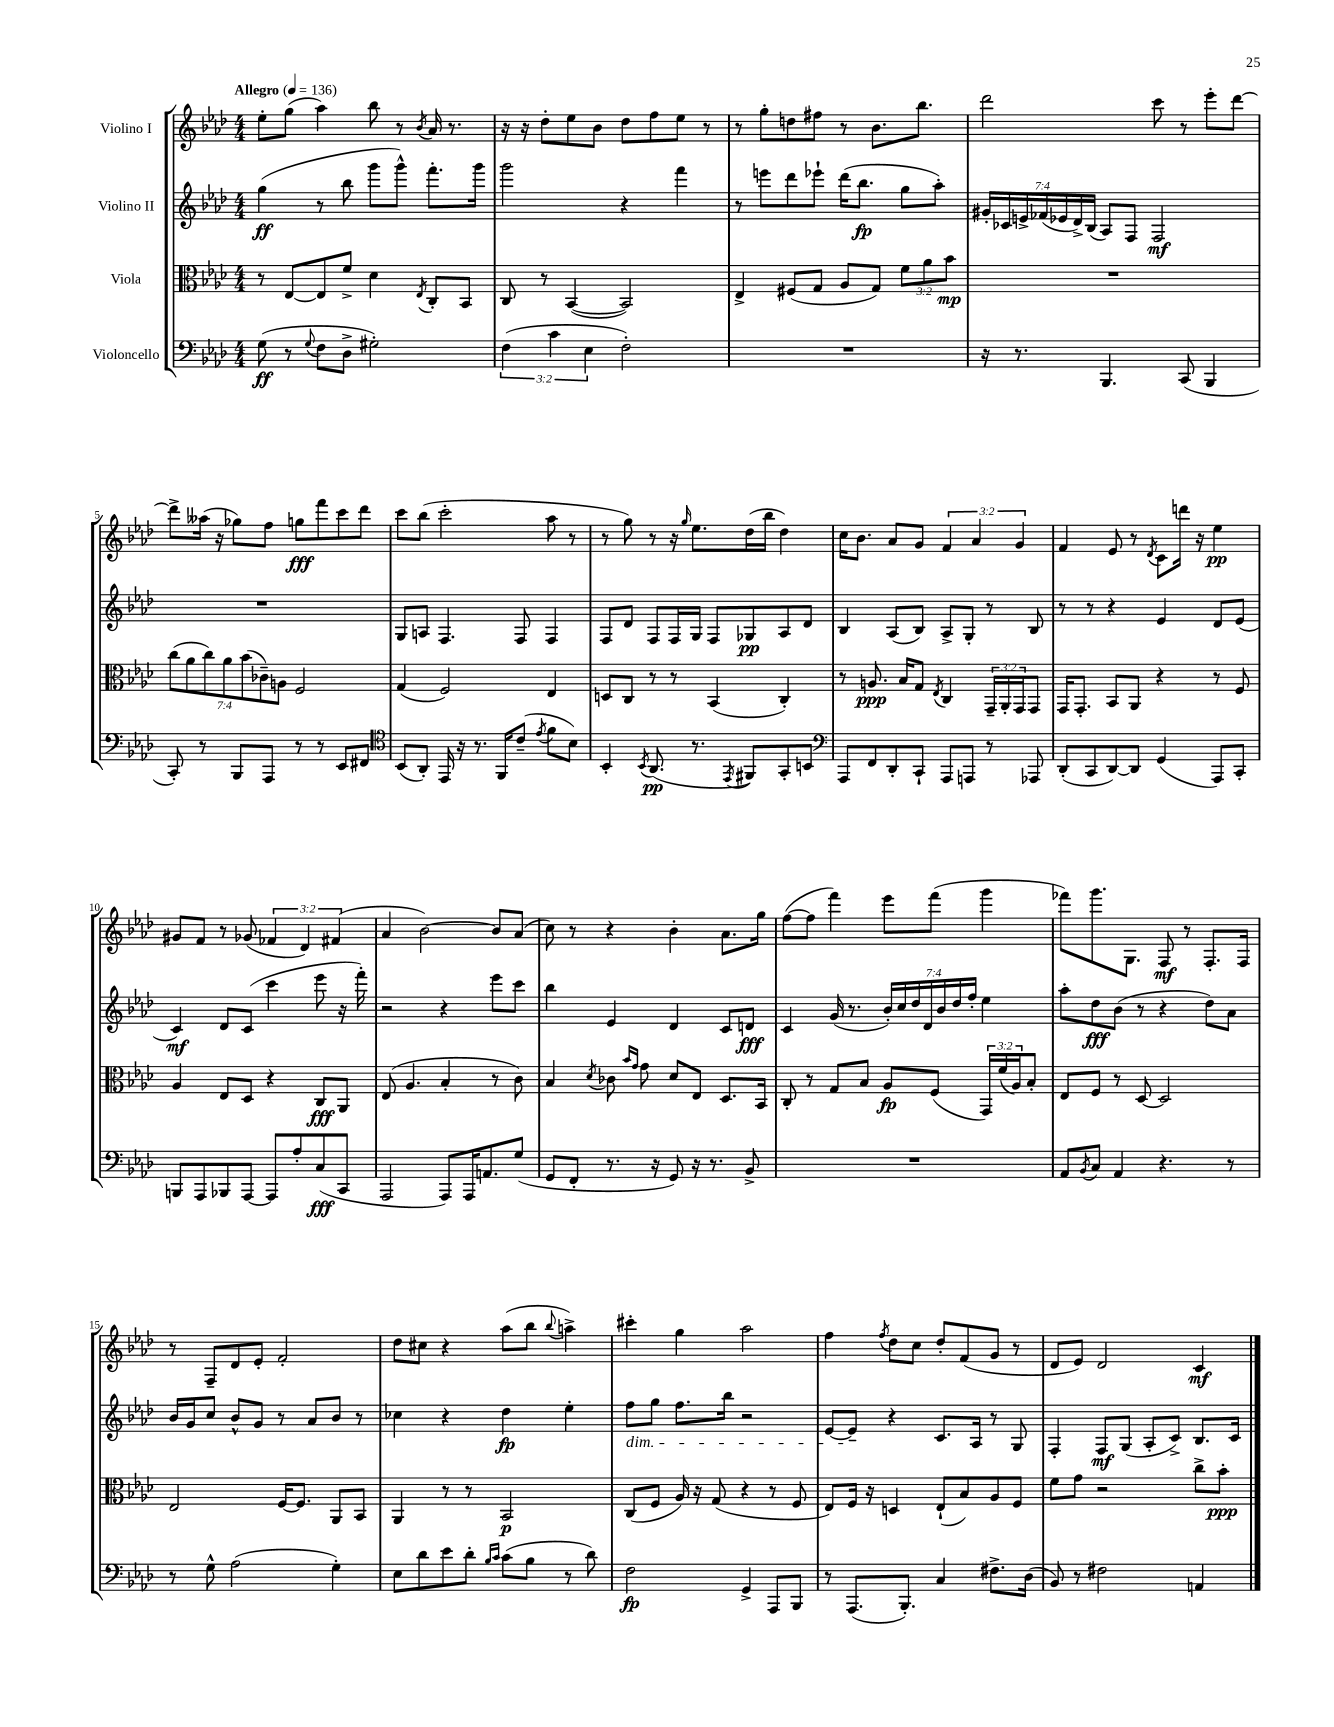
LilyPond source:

<<
\new StaffGroup <<
\new Staff = "s0" \with { instrumentName = "Violino I" } {
    \clef treble \key aes \major \numericTimeSignature \time 4/4 \override Staff.TupletNumber.text = #tuplet-number::calc-fraction-text \tempo "Allegro" 4 = 136
    ees''8-. g''8( aes''4) bes''8 r8 \acciaccatura { bes'8 } aes'16 r8. |
    r16 r16 des''8-. ees''8 bes'8 des''8 f''8 ees''8 r8 |
    r8 g''8-. d''8 fis''8 r8 bes'8. bes''8. |
    des'''2 c'''8 r8 ees'''8-. des'''8~ |
    des'''8-> aeses''16( r16 ges''8) f''8 g''8\fff f'''8 c'''8 des'''8 |
    c'''8 bes''8( c'''2-. aes''8 r8 |
    r8 g''8) r8 r16 \grace { g''16 } ees''8. des''16( bes''16 des''4) |
    c''16 bes'8. aes'8 g'8 \tuplet 3/2 { f'4 aes'4 g'4 } |
    f'4 ees'8 r8 \acciaccatura { des'8 } c'8 d'''16 r16 ees''4\pp |
    gis'8 f'8 r8 ges'8( \tuplet 3/2 { fes'4 des'4) fis'4( } |
    aes'4 bes'2~) bes'8 aes'8( |
    c''8) r8 r4 bes'4-. aes'8. g''16 |
    f''8~( f''8 f'''4) ees'''8 f'''8( g'''4 |
    fes'''8) g'''8. g8. f8\mf r8 f8.-. f16 |
    r8 f8-- des'8 ees'8-. f'2-. |
    des''8 cis''8 r4 aes''8( bes''8 \appoggiatura { bes''8 } a''4->) |
    cis'''4-. g''4 aes''2 |
    f''4 \acciaccatura { f''8 } des''8 c''8 des''8-. f'8( g'8 r8 |
    des'8 ees'8) des'2 c'4\mf \bar "|." |
}
\new Staff = "s1" \with { instrumentName = "Violino II" } {
    \clef treble \key aes \major \numericTimeSignature \time 4/4 \override Staff.TupletNumber.text = #tuplet-number::calc-fraction-text
    g''4\ff( r8 bes''8 g'''8 g'''8-^) f'''8.-. g'''16 |
    g'''2 r4 f'''4 |
    r8 e'''8 des'''8 ees'''8-! des'''16( bes''8.\fp g''8 aes''8-.) |
    \tuplet 7/4 { gis'16-. ces'16 e'16-> fes'16( ees'16 des'16->) bes16( } aes8) f8 f2\mf |
    R1 |
    g8 a8 f4. f8 f4 |
    f8 des'8 f8 f16 g16 f8 ges8\pp aes8 des'8 |
    bes4 aes8( bes8) aes8-> g8-. r8 bes8 |
    r8 r8 r4 ees'4 des'8 ees'8( |
    c'4\mf) des'8 c'8( c'''4 ees'''8 r16 f'''16-.) |
    r2 r4 ees'''8 c'''8 |
    bes''4 ees'4 des'4 c'8 d'8\fff |
    c'4 g'16( r8. \tuplet 7/4 { bes'16-.) c''16 des''16 des'16 bes'16 des''16 f''16-. } ees''4 |
    aes''8-. des''8\fff bes'8( r8 r4 des''8) aes'8 |
    bes'16 g'16 c''8 bes'8-^ g'8 r8 aes'8 bes'8 r8 |
    ces''4 r4 des''4\fp ees''4-. |
    f''8\dim g''8 f''8. bes''16 r2 |
    ees'8~ ees'8--\! r4 c'8. aes16 r8 g8 |
    f4-. f8\mf g8( aes8-. c'8->) bes8. c'16 \bar "|." |
}
\new Staff = "s2" \with { instrumentName = "Viola" } {
    \clef alto \key aes \major \numericTimeSignature \time 4/4 \override Staff.TupletNumber.text = #tuplet-number::calc-fraction-text
    r8 ees8~ ees8 f'8-> des'4 \acciaccatura { ees8 } c8-. bes,8 |
    c8 r8 bes,4~( bes,2) |
    ees4-> fis8( g8 aes8 g8) \tuplet 3/2 { f'8 aes'8 bes'8\mp } |
    R1 |
    \tuplet 7/4 { c''8( aes'8 c''8) aes'8 bes'8( ces'8--) a8 } f2 |
    g4( f2) ees4 |
    d8 c8 r8 r8 bes,4( c4-.) |
    r8 a8.\ppp bes16 g8 \acciaccatura { ees8 } c4 \tuplet 3/2 { g,16-- aes,16-. g,16 } g,8 |
    g,16 g,8.-. bes,8 aes,8 r4 r8 f8 |
    aes4 ees8 des8 r4 c8\fff aes,8 |
    ees8( aes4. bes4-. r8 c'8) |
    bes4 \acciaccatura { des'8 } ces'8 \grace { bes'16 g'16 } g'8 des'8 ees8 des8. bes,16 |
    c8-. r8 g8 bes8 aes8\fp f8( \tuplet 3/2 { g,16) f'16( aes16) } bes8-. |
    ees8 f8 r8 des8~ des2 |
    ees2 f16~ f8. aes,8 bes,8 |
    aes,4 r8 r8 bes,2\p |
    c8( f8 aes16) r16 g8( r4 r8 f8 |
    ees8) f16 r16 d4 ees8-!( bes8) aes8 f8 |
    f'8 g'8 r2 c''8-> bes'8-.\ppp \bar "|." |
}
\new Staff = "s3" \with { instrumentName = "Violoncello" } {
    \clef bass \key aes \major \numericTimeSignature \time 4/4 \override Staff.TupletNumber.text = #tuplet-number::calc-fraction-text
    g8\ff( r8 \appoggiatura { g8 } f8 des8-> gis2-.) |
    \tuplet 3/2 { f4( c'4 ees4 } f2-.) |
    R1 |
    r16 r8. bes,,4. c,8( bes,,4 |
    c,8-.) r8 bes,,8 aes,,8 r8 r8 ees,8 fis,8 |
    \clef tenor bes,8( aes,8-.) ees,16 r16 r8. f,16 c'8--( \acciaccatura { ees'8 } f'8 bes8) |
    bes,4-. \acciaccatura { bes,8 } aes,8.\pp( r8. \acciaccatura { ees,8 } fis,8) g,8-. b,8 |
    \clef bass aes,,8 f,8 des,8-. c,8-! aes,,8 a,,8 r8 aes,,8 |
    des,8-.( c,8 des,8~) des,8 g,4( aes,,8) c,8-. |
    b,,8 aes,,8 bes,,8 aes,,8~ aes,,8 aes8-. c8\fff( c,8 |
    aes,,2 aes,,8) aes,,16 a,8. g8( |
    g,8 f,8-. r8. r16 g,8) r16 r8. bes,8-> |
    R1 |
    aes,8 \acciaccatura { bes,8 } c8 aes,4 r4. r8 |
    r8 g8-^ aes2( g4-.) |
    ees8 des'8 ees'8 des'8-. \grace { bes16 c'16 } c'8( bes8 r8 des'8) |
    f2\fp g,4-> aes,,8 bes,,8 |
    r8 aes,,8.( bes,,8.-.) c4 fis8.-> des16( |
    bes,8) r8 fis2 a,4 \bar "|." |
}
>>
>>
